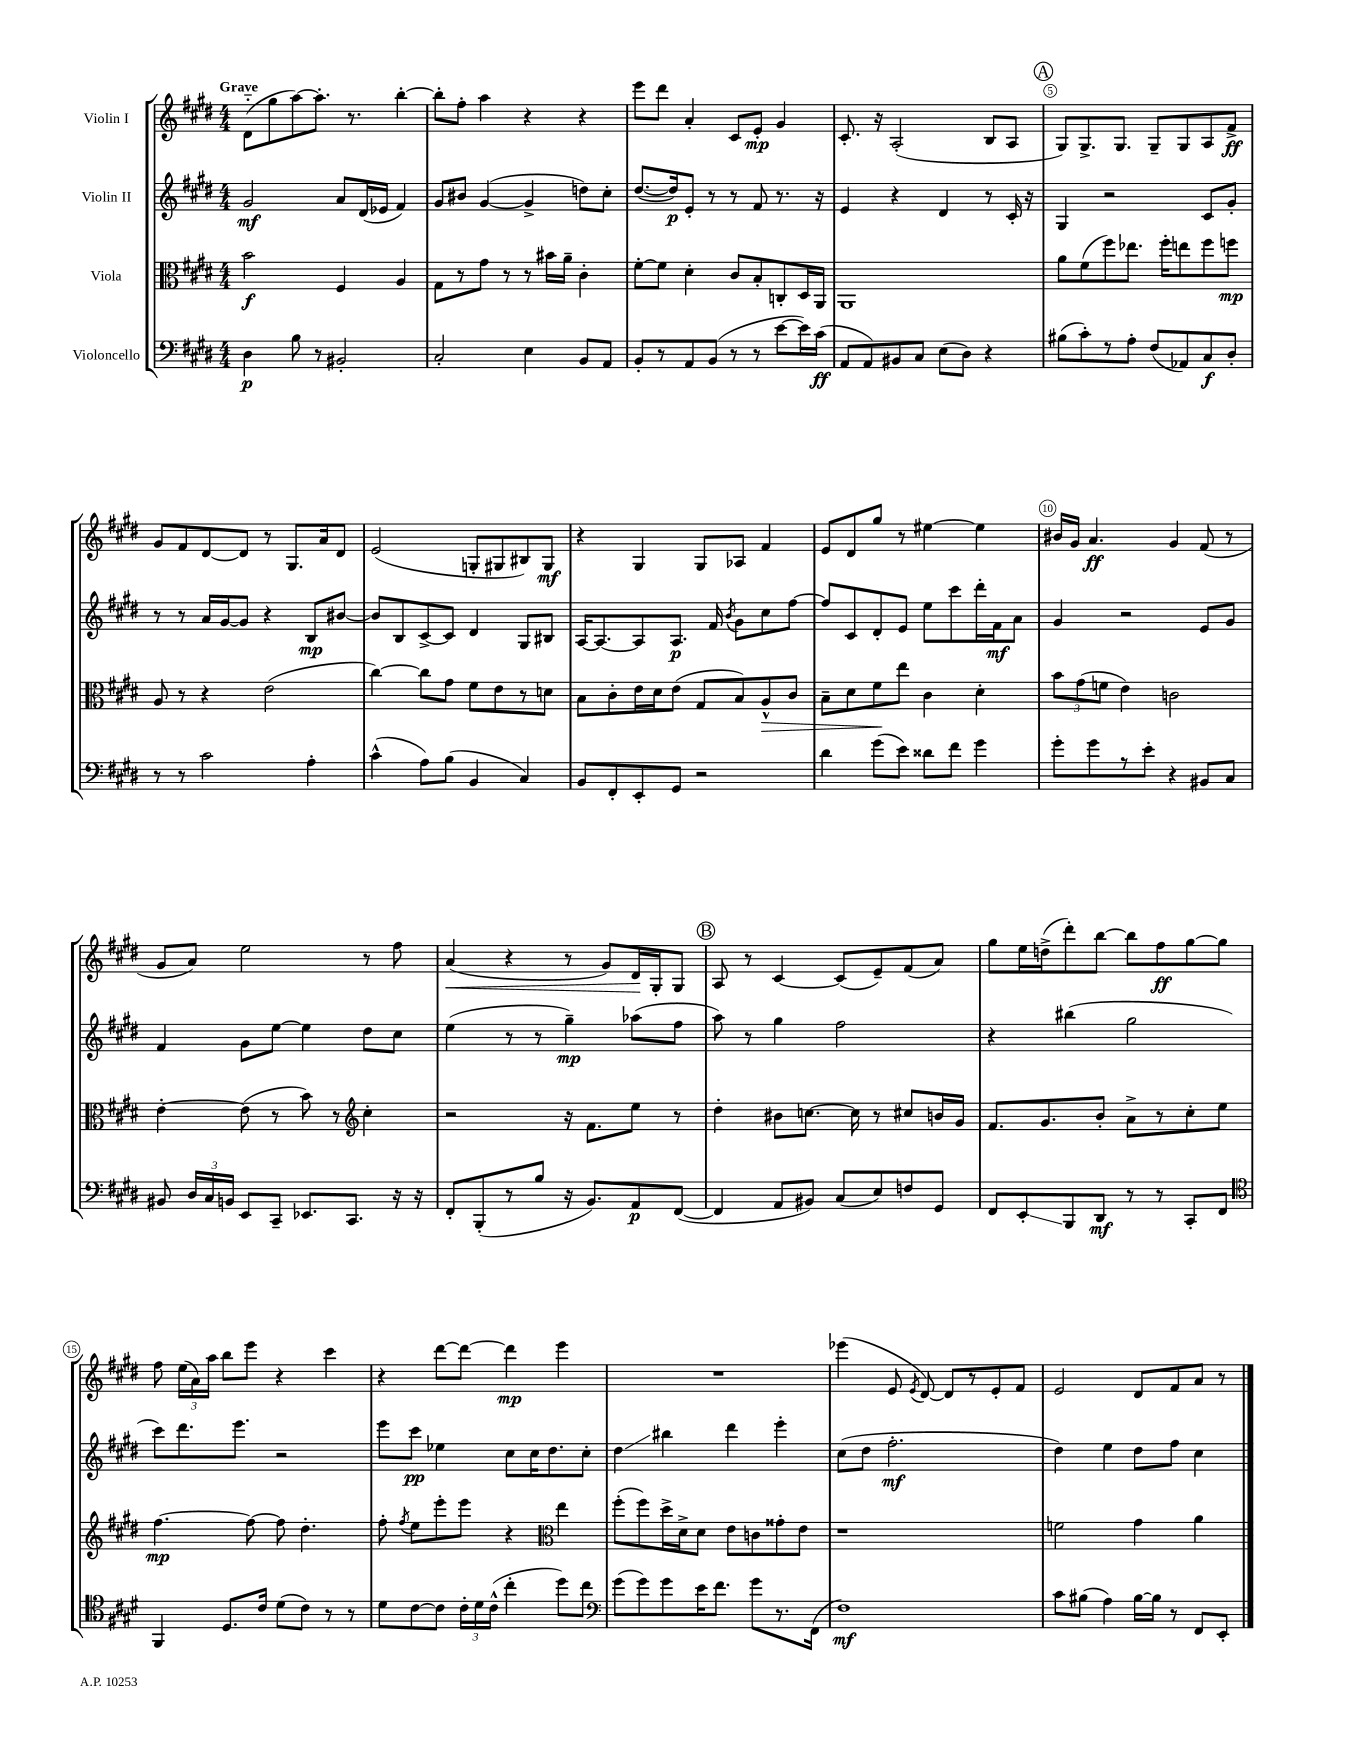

**kern	**kern	**kern	**kern
*staff4	*staff3	*staff2	*staff1
*clefF4	*clefC3	*clefG2	*clefG2
*k[f#c#g#d#]	*k[f#c#g#d#]	*k[f#c#g#d#]	*k[f#c#g#d#]
*M4/4	*M4/4	*M4/4	*M4/4
4D#	2b	2g#	(8d#'~
.	.	.	8gg#
8B	.	.	[8aa)
8r	.	.	8.aa']
2BB#'	4F#	8a	.
.	.	.	8.r
.	.	(16d#	.
.	.	16e-	.
.	4A	4f#)	[4bb'
=	=	=	=
2C#'	8G#	8g#	8bb']
.	8r	8b#	8ff#'
.	8g#	([4g#	4aa
.	8r	.	.
4E	8r	4g#^]	4r
.	16b#	.	.
.	16a~	.	.
8BB	4c#'	8dd)	4r
8AA	.	8cc#'	.
=	=	=	=
8BB'	[8f#'	([8.dd#	8eee
8r	8f#]	.	8ddd#
.	.	16dd#])	.
8AA	4d#'	8e'	4a'
(8BB	.	8r	.
8r	8c#	8r	8c#
8r	8B'	8f#	8e'
[8e	8C'	8.r	4g#
16e])	16D#	.	.
(16c#	16AA	16r	.
=	=	=	=
8AA	1AA	4e	8.c#'
8AA)	.	.	.
.	.	.	16r
8BB#	.	4r	(2A'
8C#	.	.	.
(8E	.	4d#	.
8D#)	.	.	.
4r	.	8r	8B
.	.	16c#'	8A
.	.	16r	.
=	=	=	=
(8B#	8a	4G#	8G#)
8c#')	(8f#	.	8.G#^
8r	8ff#)	2r	.
.	.	.	8.G#
8A'	8.ee-	.	.
(8F#	.	.	8G#~
.	16ff#'	.	.
8AA-)	8ee	.	8G#
8C#	8ff#	8c#	8A
8D#'	8ff	8g#'	8f#^
=	=	=	=
8r	8A	8r	8g#
8r	8r	8r	8f#
2c#	4r	16a	[8d#
.	.	[16g#	.
.	.	8g#]	8d#]
.	(2e	4r	8r
.	.	.	8.G#
4A'	.	8B	.
.	.	.	16a
.	.	[8b#	8d#
=	=	=	=
(4c#^^	[4cc#)	8b#]	(2e
.	.	8B	.
8A)	8cc#]	[8c#^	.
(8B	8g#	8c#]	.
4BB	8f#	4d#	8G'
.	8e	.	8G#
4C#)	8r	8G#	8B#)
.	8d	8B#	8G#
=	=	=	=
8BB	8B	[16A	4r
.	.	8.A_	.
8FF#'	8c#'	.	.
8EE'	16e	8A]	4G#
.	16d#	.	.
8GG#	(8e	8.A	.
2r	8G#	.	8G#
.	.	16f#	.
.	.	8qb	.
.	8B)	8g#	8A-
.	8A^^	8cc#	4f#
.	8c#	[8ff#	.
=	=	=	=
4d#	8B~	8ff#]	8e
.	8d#	8c#	8d#
(8g#	8f#	8d#'	8gg#
8e)	8ee	8e	8r
8d##	4c#	8ee	[4ee#
8f#	.	8ccc#	.
4g#	4d#'	16ddd#'	4ee#]
.	.	16f#	.
.	.	8a	.
=	=	=	=
8g#'	12b	4g#	16b#
.	.	.	16g#
.	(12g#	.	.
8g#	.	.	4.a
.	12f	.	.
8r	4e)	2r	.
8e'	.	.	.
4r	2c	.	4g#
8BB#	.	8e	(8f#
8C#	.	8g#	8r
=	=	=	=
8BB#	[4e'	4f#	8g#
24D#	.	.	8a)
24C#	.	.	.
24BB	.	.	.
8EE	(8e]	8g#	2ee
8CC#~	8r	[8ee	.
8.EE-	8b)	4ee]	.
.	8r	.	.
8.CC#	.	.	.
*	*clefG2	*	*
.	4cc#'	8dd#	8r
16r	.	8cc#	8ff#
16r	.	.	.
=	=	=	=
8FF#'	2r	(4ee	(4a
(8BBB'	.	.	.
8r	.	8r	4r
8B	.	8r	.
16r	16r	4gg#~)	8r
8.BB)	8.f#	.	.
.	.	.	8g#)
8AA	8ee	(8aa-	16d#
.	.	.	16G#'
([8FF#	8r	8ff#	8G#
=	=	=	=
4FF#]	4dd#'	8aa)	8A
.	.	8r	8r
8AA	8b#	4gg#	[4c#
8BB#)	[8.cc	.	.
(8C#	.	2ff#	(8c#]
.	16cc]	.	.
8E)	8r	.	8e~)
8F	8cc#	.	(8f#
8GG#	16b	.	8a)
.	16g#	.	.
=	=	=	=
8FF#	8.f#	4r	8gg#
8EE'	.	.	16ee
.	8.g#	.	(16dd^
8BBB	.	(4bb#	8ddd#')
8DD#	8b'	.	[8bb
8r	8a^	2gg#	8bb]
8r	8r	.	8ff#
8CC#'	8cc#'	.	[8gg#
8FF#	8ee	.	8gg#]
=	=	=	=
*clefC4	*	*	*
4FF#	[4.ff#	8ccc#)	8ff#
.	.	8.ddd#	(24ee
.	.	.	24a)
.	.	.	24aa
8.D#	.	.	8bb
.	.	8.eee	.
.	8ff#_	.	8eee
16c#	.	.	.
(8d#	8ff#]	2r	4r
8c#)	4.dd#'	.	.
8r	.	.	4ccc#
8r	.	.	.
=	=	=	=
8d#	8ff#'	8eee	4r
.	8qff#	.	.
[8c#	8ee	8ccc#	.
8c#]	8eee'	4ee-	[8ddd#
24c#'	8eee	.	8ddd#_
24d#	.	.	.
(24c#^^	.	.	.
4cc#'	4r	8cc#	4ddd#]
.	.	16cc#	.
.	.	8.dd#	.
*	*clefC3	*	*
8dd#)	4ee	.	4eee
8cc#	.	8cc#'	.
=	=	=	=
*clefF4	*	*	*
(8g#	(8ff#'	4dd#	1r
8g#)	8ff#)	.	.
8g#	16dd#^	4bb#	.
.	16d#^	.	.
16e	8d#	.	.
8.f#	.	.	.
.	8e	4ddd#	.
8g#	8c	.	.
8.r	8g##'	4eee'	.
.	8e	.	.
(16FF#	.	.	.
=	=	=	=
1F#)	1r	(8cc#	(4eee-
.	.	8dd#	.
.	.	2.ff#'	8e
.	.	.	8qe
.	.	.	[8d#)
.	.	.	8d#]
.	.	.	8r
.	.	.	8e'
.	.	.	8f#
=	=	=	=
8c#	2f	4dd#)	2e
(8B#	.	.	.
4A)	.	4ee	.
[16B#	4g#	8dd#	8d#
16B#]	.	.	.
8r	.	8ff#	8f#
8FF#	4a	4cc#	8a
8EE'	.	.	8r
==	==	==	==
*-	*-	*-	*-
